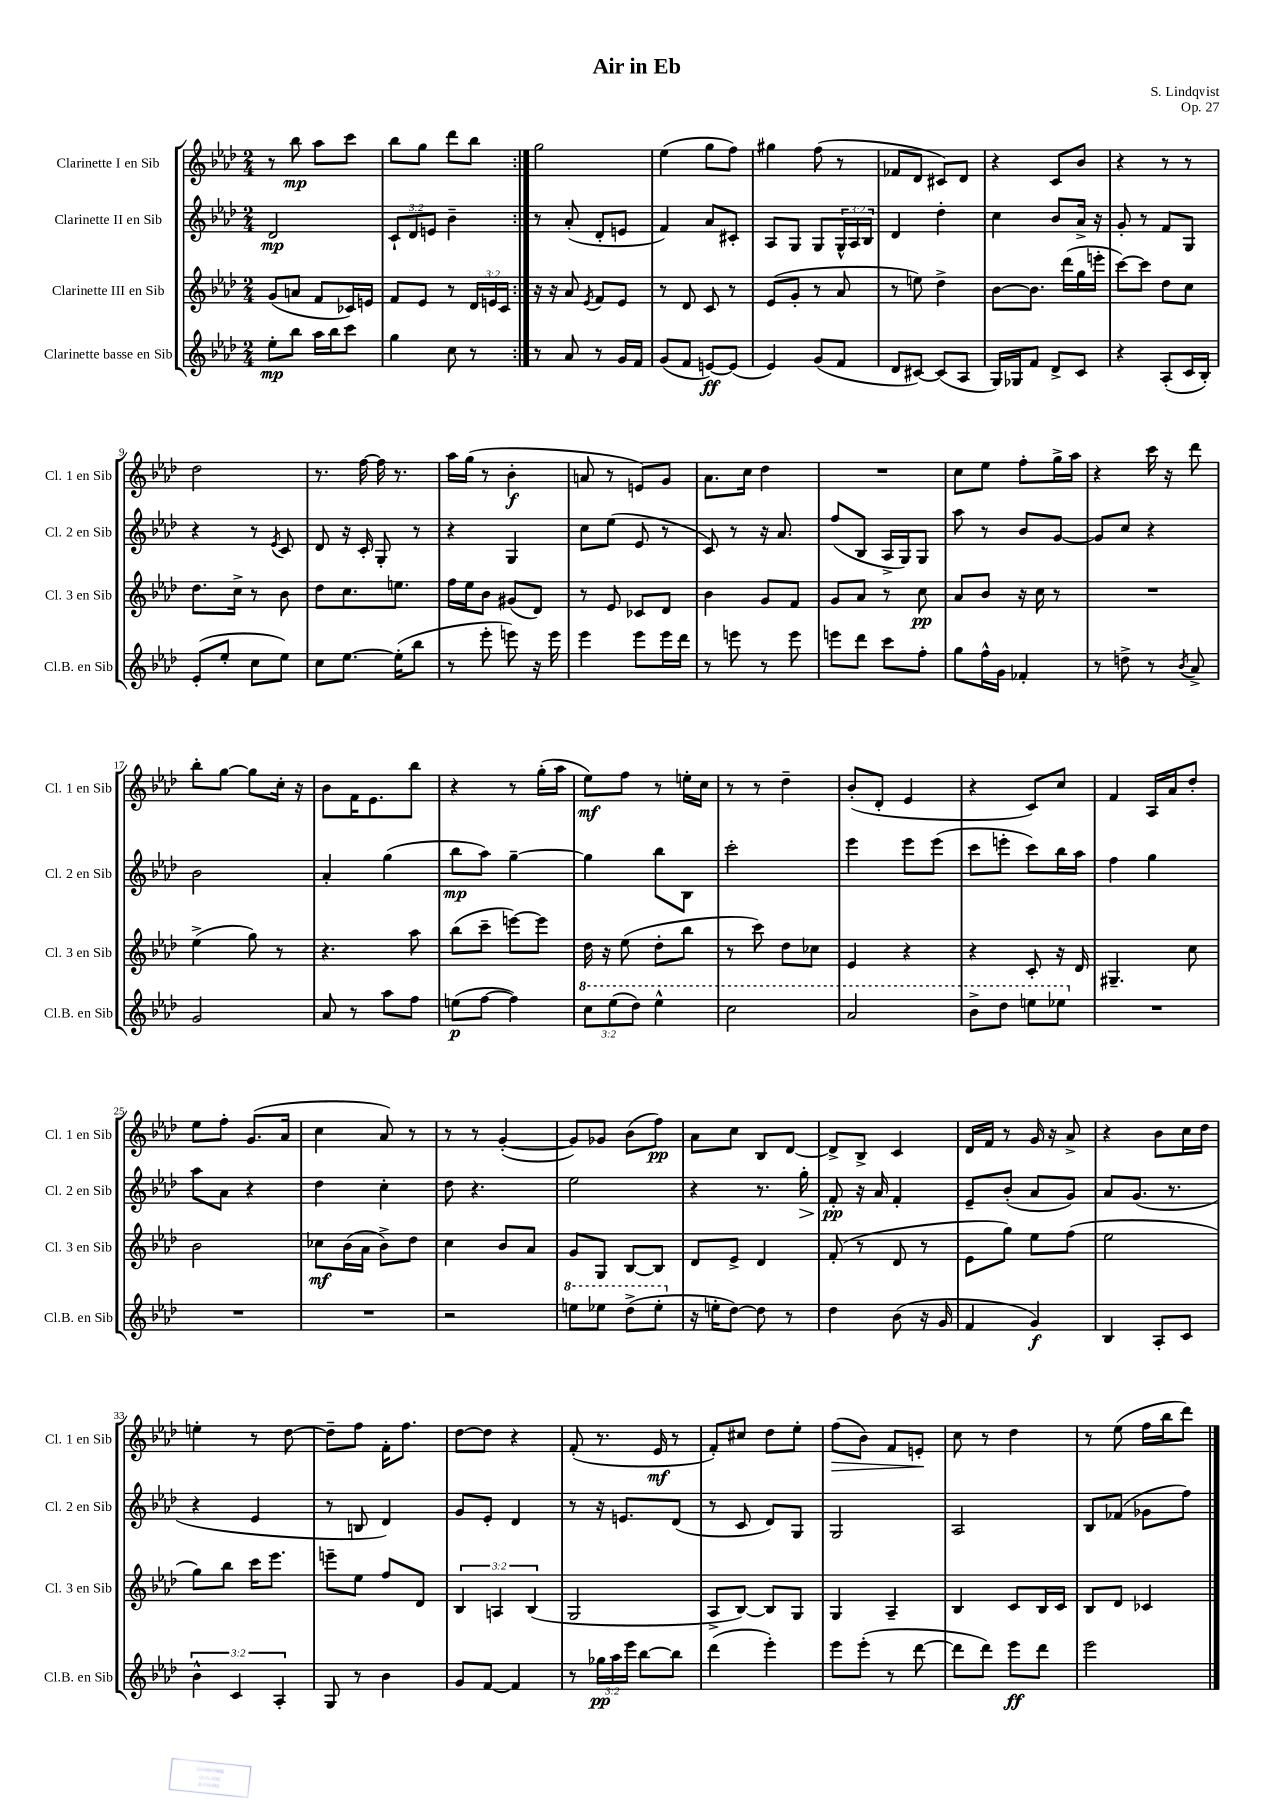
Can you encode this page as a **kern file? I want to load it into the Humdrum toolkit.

**kern	**kern	**kern	**kern
*staff4	*staff3	*staff2	*staff1
*clefG2	*clefG2	*clefG2	*clefG2
*k[b-e-a-d-]	*k[b-e-a-d-]	*k[b-e-a-d-]	*k[b-e-a-d-]
*M2/4	*M2/4	*M2/4	*M2/4
8ee-'	(8g	2d-	8r
8bb-	8a	.	8bb-
16aa-	8f	.	8aa-
16bb-	.	.	.
8ccc	16c-)	.	8ccc
.	16e	.	.
=	=	=	=
4gg	8f	12c`	8bb-
.	.	12d-	.
.	8e-	.	8gg
.	.	12e	.
8cc	8r	4b-~	8ddd-
8r	24d-	.	8bb-
.	24e	.	.
.	24c	.	.
=:|!	=:|!	=:|!	=:|!
8r	16r	8r	2gg
.	16r	.	.
8a-	8a-	(8a-'	.
.	8qe-	.	.
8r	8f	8d-'	.
16g	8e-	8e	.
16f	.	.	.
=	=	=	=
(8g	8r	4f)	(4ee-
8f	8d-	.	.
[8e)	8c	8a-	8gg
(8e]	8r	8c#'	8ff)
=	=	=	=
4e-)	(8e-	8A-	4gg#
.	8g'	8G	.
(8g	8r	8G	(8ff
8f	8a-	24G^^	8r
.	.	24A-	.
.	.	24B-	.
=	=	=	=
8d-	8r	4d-	8f-
[8c#)	8ee)	.	8d-
(8c#]	4dd-^	4dd-'	8c#)
8A-	.	.	8d-
=	=	=	=
16G)	[8b-	4cc	4r
16G-	.	.	.
8f	8.b-]	.	.
8d-^	.	8b-	8c
.	(16ddd-	.	.
8c	16gg	16a-^	8b-
.	16eee'	16r	.
=	=	=	=
4r	[8ccc)	8g'	4r
.	8ccc]	8r	.
(8A-'	8dd-	8f	8r
16c	8cc	8G	8r
16B-')	.	.	.
=	=	=	=
(8e-'	8.dd-	4r	2dd-
8ee-'	.	.	.
.	16cc^	.	.
8cc	8r	8r	.
.	.	8qe-	.
8ee-)	8b-	8c	.
=	=	=	=
8cc	8dd-	8d-	8.r
[8.ee-	8.cc	16r	.
.	.	16c'	[16ff
.	.	8G'	16ff]
(16ee-']	8.ee	.	8.r
8bb-	.	8r	.
=	=	=	=
8r	16ff	4r	16aa-
.	16ee-	.	(16gg
8eee-'	8b-	.	8r
8eee)	(8g#	4G	4b-'
16r	8d-)	.	.
16eee	.	.	.
=	=	=	=
4eee-	8r	8cc	8a
.	8e-	(8ee-	8r
8eee-	8c-	8e-	8e)
16eee-	8d-	8r	8g
16ddd-	.	.	.
=	=	=	=
8r	4b-	8c)	8.a-
8eee	.	8r	.
.	.	.	16cc
8r	8g	16r	4dd-
.	.	8.a-	.
8eee	8f	.	.
=	=	=	=
8eee	8g	(8ff	2r
8ddd-	8a-	8B-	.
8ccc	8r	16A-^	.
.	.	16G)	.
8ff'	8cc	8G	.
=	=	=	=
8gg	8a-	8aa-	8cc
16ff^^	8b-	8r	8ee-
16g	.	.	.
4f-'	16r	8b-	8ff'
.	16cc	.	.
.	8r	[8g	16gg^
.	.	.	16aa-
=	=	=	=
8r	2r	8g]	4r
8dd^	.	8cc	.
8r	.	4r	16ccc
.	.	.	16r
8qb-	.	.	.
8a-^	.	.	8ddd-
=	=	=	=
2g	(4ee-^	2b-	8bb-'
.	.	.	[8gg
.	8gg)	.	8gg]
.	8r	.	16cc'
.	.	.	16r
=	=	=	=
8a-	4.r	4a-'	8b-
8r	.	.	16f
.	.	.	8.e-
8aa-	.	(4gg	.
8ff	8aa-	.	8bb-
=	=	=	=
(8ee	(8bb-	8bb-	4r
[8ff	8ccc~	8aa-)	.
4ff])	[8eee)	[4gg~	8r
.	8eee]	.	(16gg'
.	.	.	16aa-
=	=	=	=
12ccc	16dd-	4gg]	8ee-)
.	16r	.	.
(12eee-	.	.	.
.	(8ee-	.	8ff
12ddd-)	.	.	.
4eee-^^	8dd-'	8bb-	8r
.	8bb-	8B-	16ee'
.	.	.	16cc
=	=	=	=
2ccc	8r	2ccc'	8r
.	8ccc)	.	8r
.	8dd-	.	4dd-~
.	8cc-	.	.
=	=	=	=
2aa-	4e-	4eee-	(8b-'
.	.	.	8d-'
.	4r	8eee-	4e-
.	.	(8eee-	.
=	=	=	=
8bb-^	4r	8ccc	4r
8ddd-	.	8eee'	.
8eee	8c'	8ccc)	8c)
8eee-	16r	16bb-	8cc
.	16d-	16aa-	.
=	=	=	=
2r	4.G#~	4ff	4f
.	.	4gg	16A-
.	.	.	16a-
.	8cc	.	8dd-'
=	=	=	=
2r	2b-	8aa-	8ee-
.	.	8a-	8ff'
.	.	4r	(8.g
.	.	.	16a-
=	=	=	=
2r	8cc-	4dd-	4cc
.	(16b-	.	.
.	16a-	.	.
.	8b-^)	4cc'	8a-)
.	8dd-	.	8r
=	=	=	=
2r	4cc	8dd-	8r
.	.	4.r	8r
.	8b-	.	([4g'
.	8a-	.	.
=	=	=	=
8eee	8g	2ee-	8g])
8eee-	8G	.	8g-
(8ddd-^	[8B-	.	(8b-
8eee-'	8B-]	.	8ff)
=	=	=	=
16r	8d-	4r	8a-
16ee'	.	.	.
[8dd-)	8e-^	.	8cc
8dd-]	4d-	8.r	8B-
8r	.	.	[8d-
.	.	16gg'	.
=	=	=	=
4dd-	(8f'	8f'	8d-^]
.	8r	16r	8B-^
.	.	16a-	.
(8b-	8d-	4f'	4c
16r	8r	.	.
16g	.	.	.
=	=	=	=
4f	8e-	8e-~	16d-
.	.	.	16f
.	8gg)	(8b-'	8r
4g)	8ee-	8a-	16g
.	.	.	16r
.	(8ff	8g)	8a-^
=	=	=	=
4B-	2ee-	8a-	4r
.	.	(8.g	.
8A-'	.	.	8b-
.	.	8.r	.
8c	.	.	16cc
.	.	.	16dd-
=	=	=	=
6b-^^	8gg)	4r	4ee'
.	8bb-	.	.
6c	.	.	.
.	16ccc	4e-	8r
.	8.eee-	.	.
6A-'	.	.	.
.	.	.	[8dd-
=	=	=	=
8G	8eee~	8r	8dd-~]
8r	8ee-	8B	8ff
4b-	8ff	4d-)	16f'
.	.	.	8.ff
.	8d-	.	.
=	=	=	=
8g	6B-	8g	[8dd-
[8f	.	8e-'	8dd-]
.	6A	.	.
4f]	.	4d-	4r
.	(6B-	.	.
=	=	=	=
8r	2G	8r	(8f'
24gg-	.	16r	8.r
24aa-	.	.	.
.	.	8.e	.
24eee-	.	.	.
[8bb-	.	.	.
.	.	.	16e-
8bb-]	.	(8d-	8r
=	=	=	=
(4ddd-	8A-^	8r	8f')
.	[8B-)	8c	8cc#
4eee-')	8B-]	8d-)	8dd-
.	8G	8G	8ee-'
=	=	=	=
8eee-	4G	2G	(8ff
(8eee-'	.	.	8b-)
8r	4A-~	.	8f
[8ddd-	.	.	8e'
=	=	=	=
8ddd-]	4B-	2A-	8cc
8ddd-)	.	.	8r
8eee-	8c	.	4dd-
8ddd-	16B-	.	.
.	16c	.	.
=	=	=	=
2eee-	8B-	8B-	8r
.	8d-	(8f-	(8ee-
.	4c-	8g-	16ff
.	.	.	16bb-
.	.	8ff)	8ddd-)
==	==	==	==
*-	*-	*-	*-
